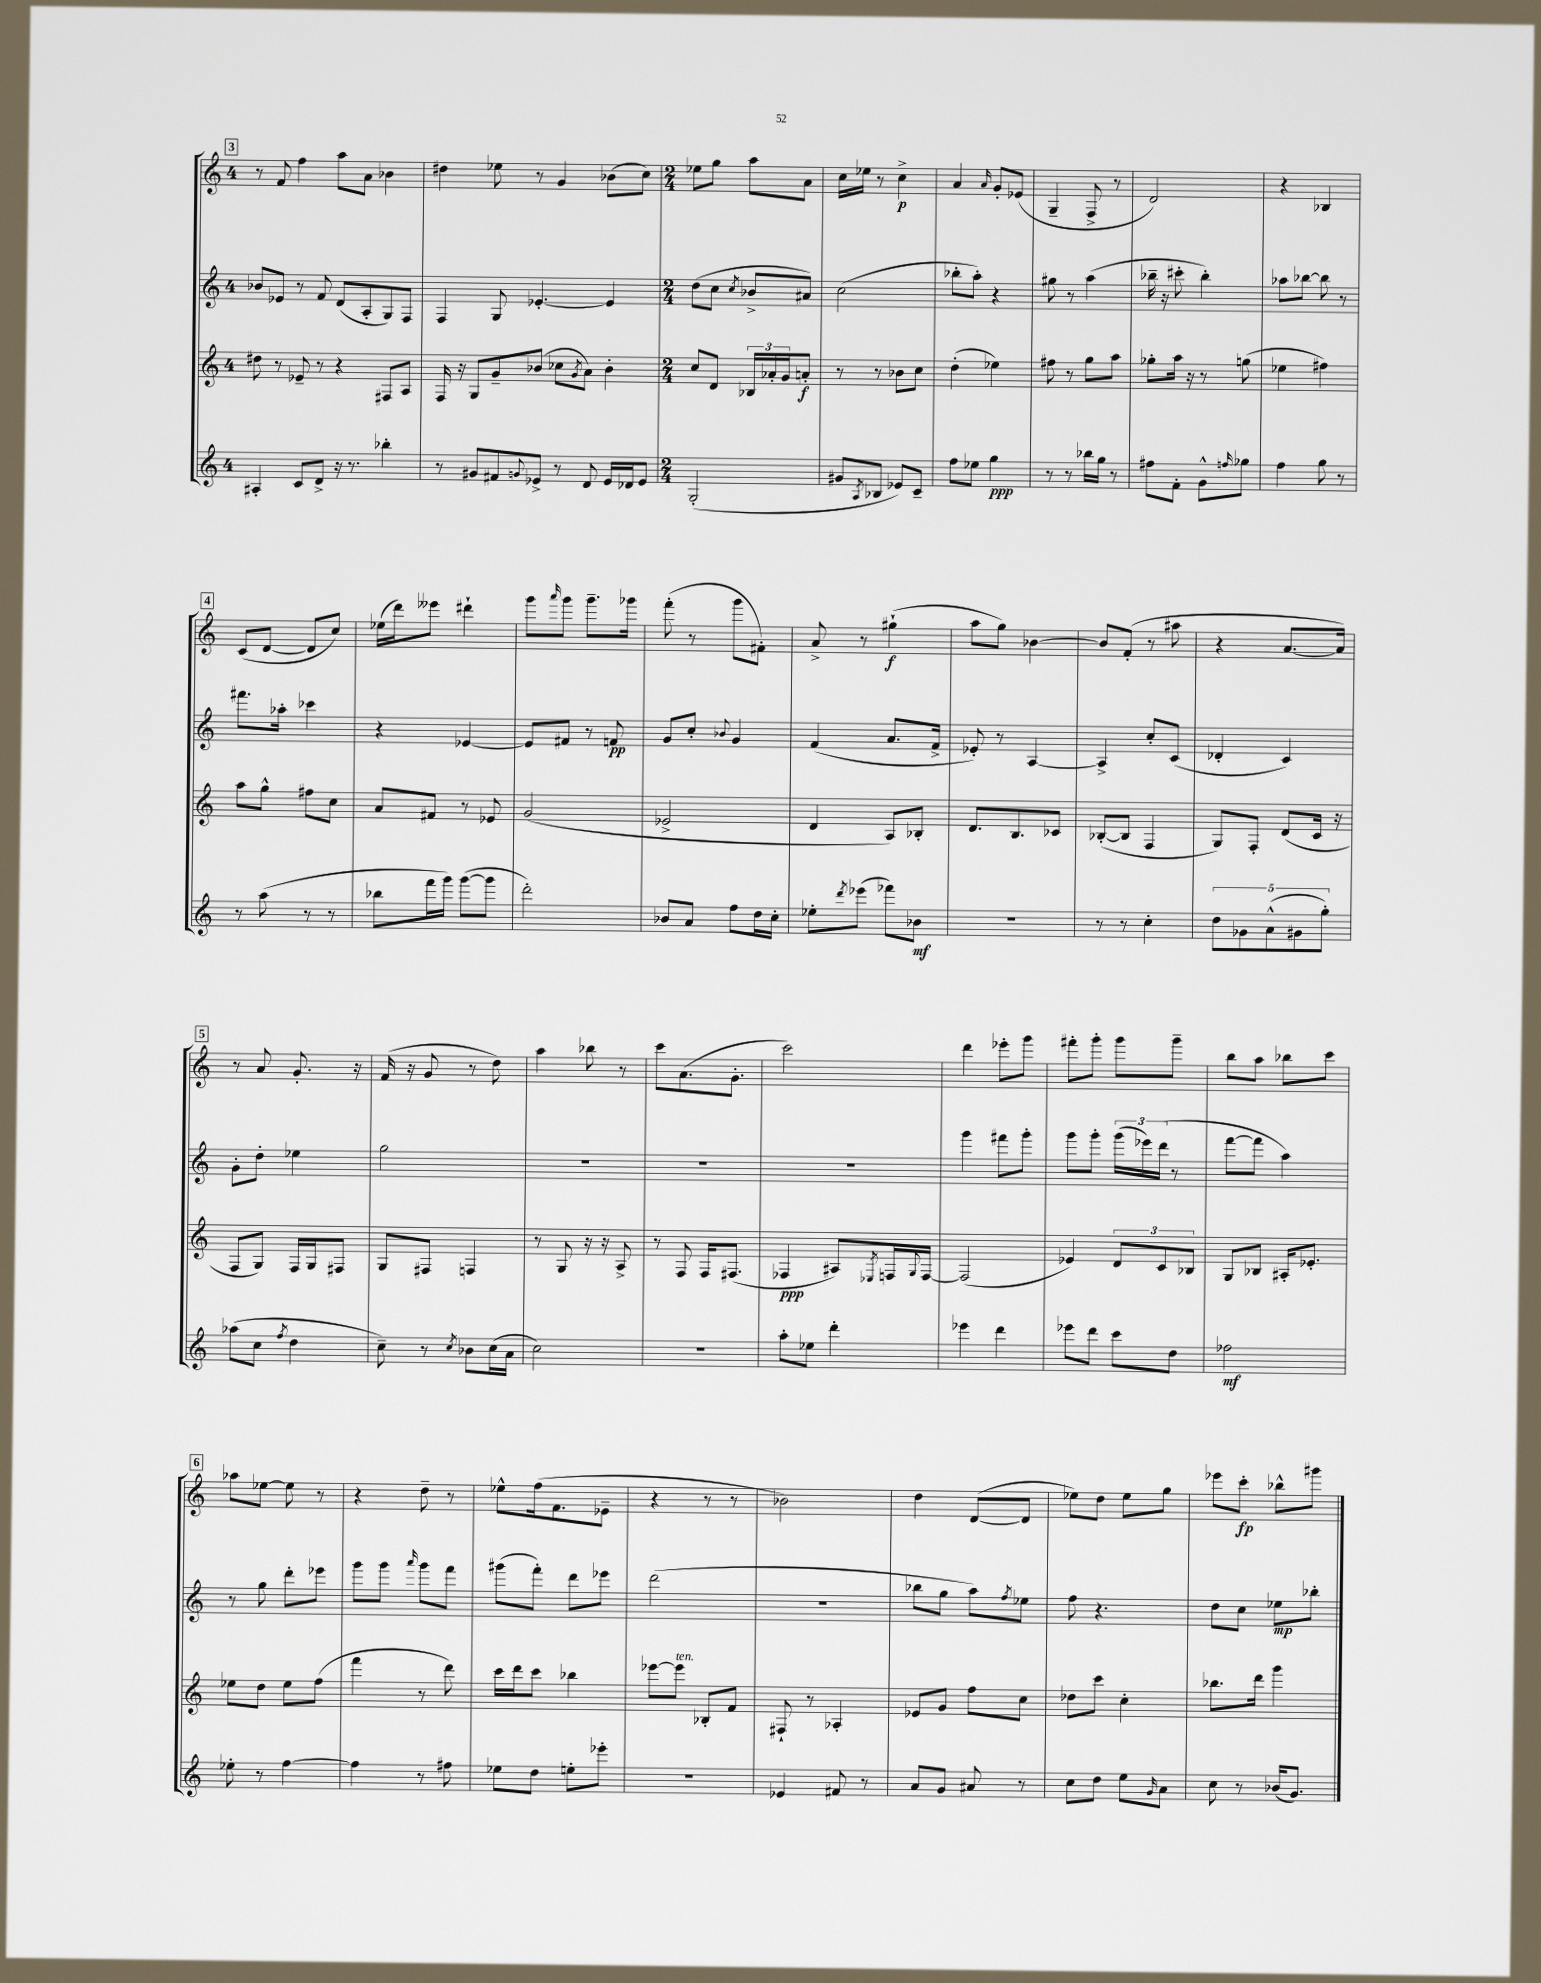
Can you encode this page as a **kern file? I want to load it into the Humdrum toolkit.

**kern	**kern	**kern	**kern
*staff4	*staff3	*staff2	*staff1
*clefG2	*clefG2	*clefG2	*clefG2
*k[]	*k[]	*k[]	*k[]
*M4/4	*M4/4	*M4/4	*M4/4
4A#'	8dd#	8b-	8r
.	8r	8e-	8f
8c	8e-~	8r	4ff
8d^	8r	8f	.
16r	4r	(8d	8aa
8.r	.	.	.
.	.	8A'	8a
4bb-'	8F#	8G)	4b-
.	8A	8F	.
=	=	=	=
8r	16F	4F	4dd#
.	16r	.	.
8g#	8G	.	.
8f#	8g~	8G	8ee-
8qqg	.	.	.
8e-^	(8b-	[4.e-'	8r
8r	8cc-	.	4g
.	8qg	.	.
8d	8a)	.	.
16e-	4b-'	4e-]	(8b-
16d-	.	.	.
8e-	.	.	8cc)
=	=	=	=
*M2/4	*M2/4	*M2/4	*M2/4
(2G'	8cc	(8dd	8ee-
.	8d	8cc	8gg
.	.	8qcc	.
.	24B-	8b-^	8aa
.	24a-'	.	.
.	24g	.	.
.	8a'	8a#)	8a
=	=	=	=
8g#	8r	(2cc	16cc
.	.	.	16ee-
8qA	.	.	.
8B-	8r	.	8r
8e-)	8b-	.	4cc^
8c~	8cc	.	.
=	=	=	=
8ff	(4dd'	8bb-'	4a
8ee-	.	8aa')	.
.	.	.	16qqa
4gg	4ee-)	4r	8g'
.	.	.	(8e-
=	=	=	=
8r	8ff#	8gg#	4G~
8r	8r	8r	.
16bb-	8gg	(4aa	8F^
16gg	.	.	.
8r	8aa	.	8r
=	=	=	=
8ff#	8gg-'	16bb-~	2d)
.	.	16r	.
8f'	16aa	8ccc#'	.
.	16r	.	.
8g^^	8r	4bb-')	.
16qqff	.	.	.
8gg-	(8gg	.	.
=	=	=	=
4ff	4ee-	8aa-	4r
.	.	[8bb-	.
8gg	4ff#)	8bb-]	4B-
8r	.	8r	.
=	=	=	=
8r	8aa	8.fff#	(8c
(8aa	8gg^^	.	[8d
.	.	16aa-'	.
8r	8ff#	4ccc-	8d]
8r	8cc	.	8cc)
=	=	=	=
8bb-	8a	4r	(16ee-
.	.	.	16ddd)
16fff	8f#	.	8eee--
16ggg)	.	.	.
([8ggg	8r	[4e-	4ddd#`
8ggg]	8e-	.	.
=	=	=	=
2ddd')	(2g	8e-]	8ggg
.	.	.	16qqaaa
.	.	8f#	8ggg
.	.	8r	8.ggg~
.	.	8f	.
.	.	.	16ggg-
=	=	=	=
8b-	2e-^	8g	(8fff'
8a	.	8cc'	8r
.	.	8qqb-	.
8ff	.	4g	8ggg
16dd	.	.	8f#')
16cc'	.	.	.
=	=	=	=
8ee-'	4d	(4f	8a^
8qddd	.	.	.
(8eee-	.	.	8r
8fff-)	8A)	8.a	(4gg#`
8b-	8B-'	.	.
.	.	16f^	.
=	=	=	=
2r	8.d	8e-')	8aa
.	.	8r	8gg)
.	8.B	.	.
.	.	[4A	[4b-
.	8c-	.	.
=	=	=	=
8r	([8B-'	4A^]	8b-]
8r	8B-]	.	(8f'
4cc'	4F	8cc'	8r
.	.	(8c	8aa#
=	=	=	=
10dd	8G)	4d-'	4r
10g-	.	.	.
.	8F'	.	.
(10a^^	.	.	.
.	(8d	4c)	[8.a
10g#	.	.	.
.	16c	.	.
10gg')	.	.	.
.	16r	.	16a])
=	=	=	=
(8aa-	8F	8g'	8r
8cc	8G)	8dd'	8a
8qff	.	.	.
4dd	16F	4ee-	8.g'
.	16G	.	.
.	8F#	.	.
.	.	.	16r
=	=	=	=
8cc~)	8G	2gg	(16f
.	.	.	16r
8r	8F#	.	8g
8qcc	.	.	.
8b-	4F	.	8r
(16cc	.	.	8dd)
16a	.	.	.
=	=	=	=
2cc)	8r	2r	4aa
.	8G	.	.
.	16r	.	8bb-
.	16r	.	.
.	8A^	.	8r
=	=	=	=
2r	8r	2r	8ccc
.	8F	.	(8.a
.	16F	.	.
.	(8.F#	.	8.g'
=	=	=	=
8aa'	4F-	2r	2ccc)
8ee-	.	.	.
4ddd'	8A#)	.	.
.	8qE-	.	.
.	16F	.	.
.	8qqG	.	.
.	[16F	.	.
=	=	=	=
4eee-	(2F]	4ggg	4ddd
4ddd	.	8fff#	8eee-'
.	.	8ggg'	8ggg
=	=	=	=
8eee-	4e-)	8ggg	8fff#'
8ddd	.	8ggg'	8ggg'
8ccc	12d	(24ggg	8ggg
.	.	24eee-)	.
.	12c	(24ddd	.
8dd	.	8r	8ggg~
.	12B-	.	.
=	=	=	=
2ff-	8G	[8fff	8bb
.	8B-	8fff]	8aa
.	16A#'	4aa)	8bb-
.	8.e-'	.	.
.	.	.	8ccc
=	=	=	=
8ee-'	8ee-	8r	8aa-
8r	8dd	8gg	[8ee-
[4ff	8ee-	8ddd'	8ee-]
.	(8ff	8eee-	8r
=	=	=	=
4ff]	4fff	8ggg	4r
.	.	8ggg	.
.	.	16qqaaa	.
8r	8r	8ggg	8dd~
8ff#	8ddd)	8fff	8r
=	=	=	=
8ee-	16ccc	(8ggg#	8ee-^^
.	16ddd	.	.
8dd	8ccc	8fff')	(16ff
.	.	.	8.f
8ee'	4bb-	8ddd	.
8eee-'	.	8eee-	8e-~
=	=	=	=
2r	[8eee-	(2ddd	4r
.	8eee-]	.	.
.	8B-'	.	8r
.	8f	.	8r
=	=	=	=
4e-	8F#`	2r	2b-)
.	8r	.	.
8f#	4A-'	.	.
8r	.	.	.
=	=	=	=
8a	8e-	8bb-	4dd
8g	8g	8gg	.
8a#	8ff	8aa)	([8d
.	.	8qff	.
8r	8cc	8ee-	8d]
=	=	=	=
8cc	8dd-	8ff	8ee-)
8dd	8ccc	4.r	8dd
8ee	4cc'	.	8ee-
16qqg	.	.	.
8a	.	.	8gg
=	=	=	=
8cc	8.bb-	8dd	8eee-
8r	.	8cc	8ccc'
.	16ddd	.	.
(16b-	4ggg	8ee-	8bb-^^
8.g)	.	.	.
.	.	8bb-'	8ggg#
==	==	==	==
*-	*-	*-	*-
